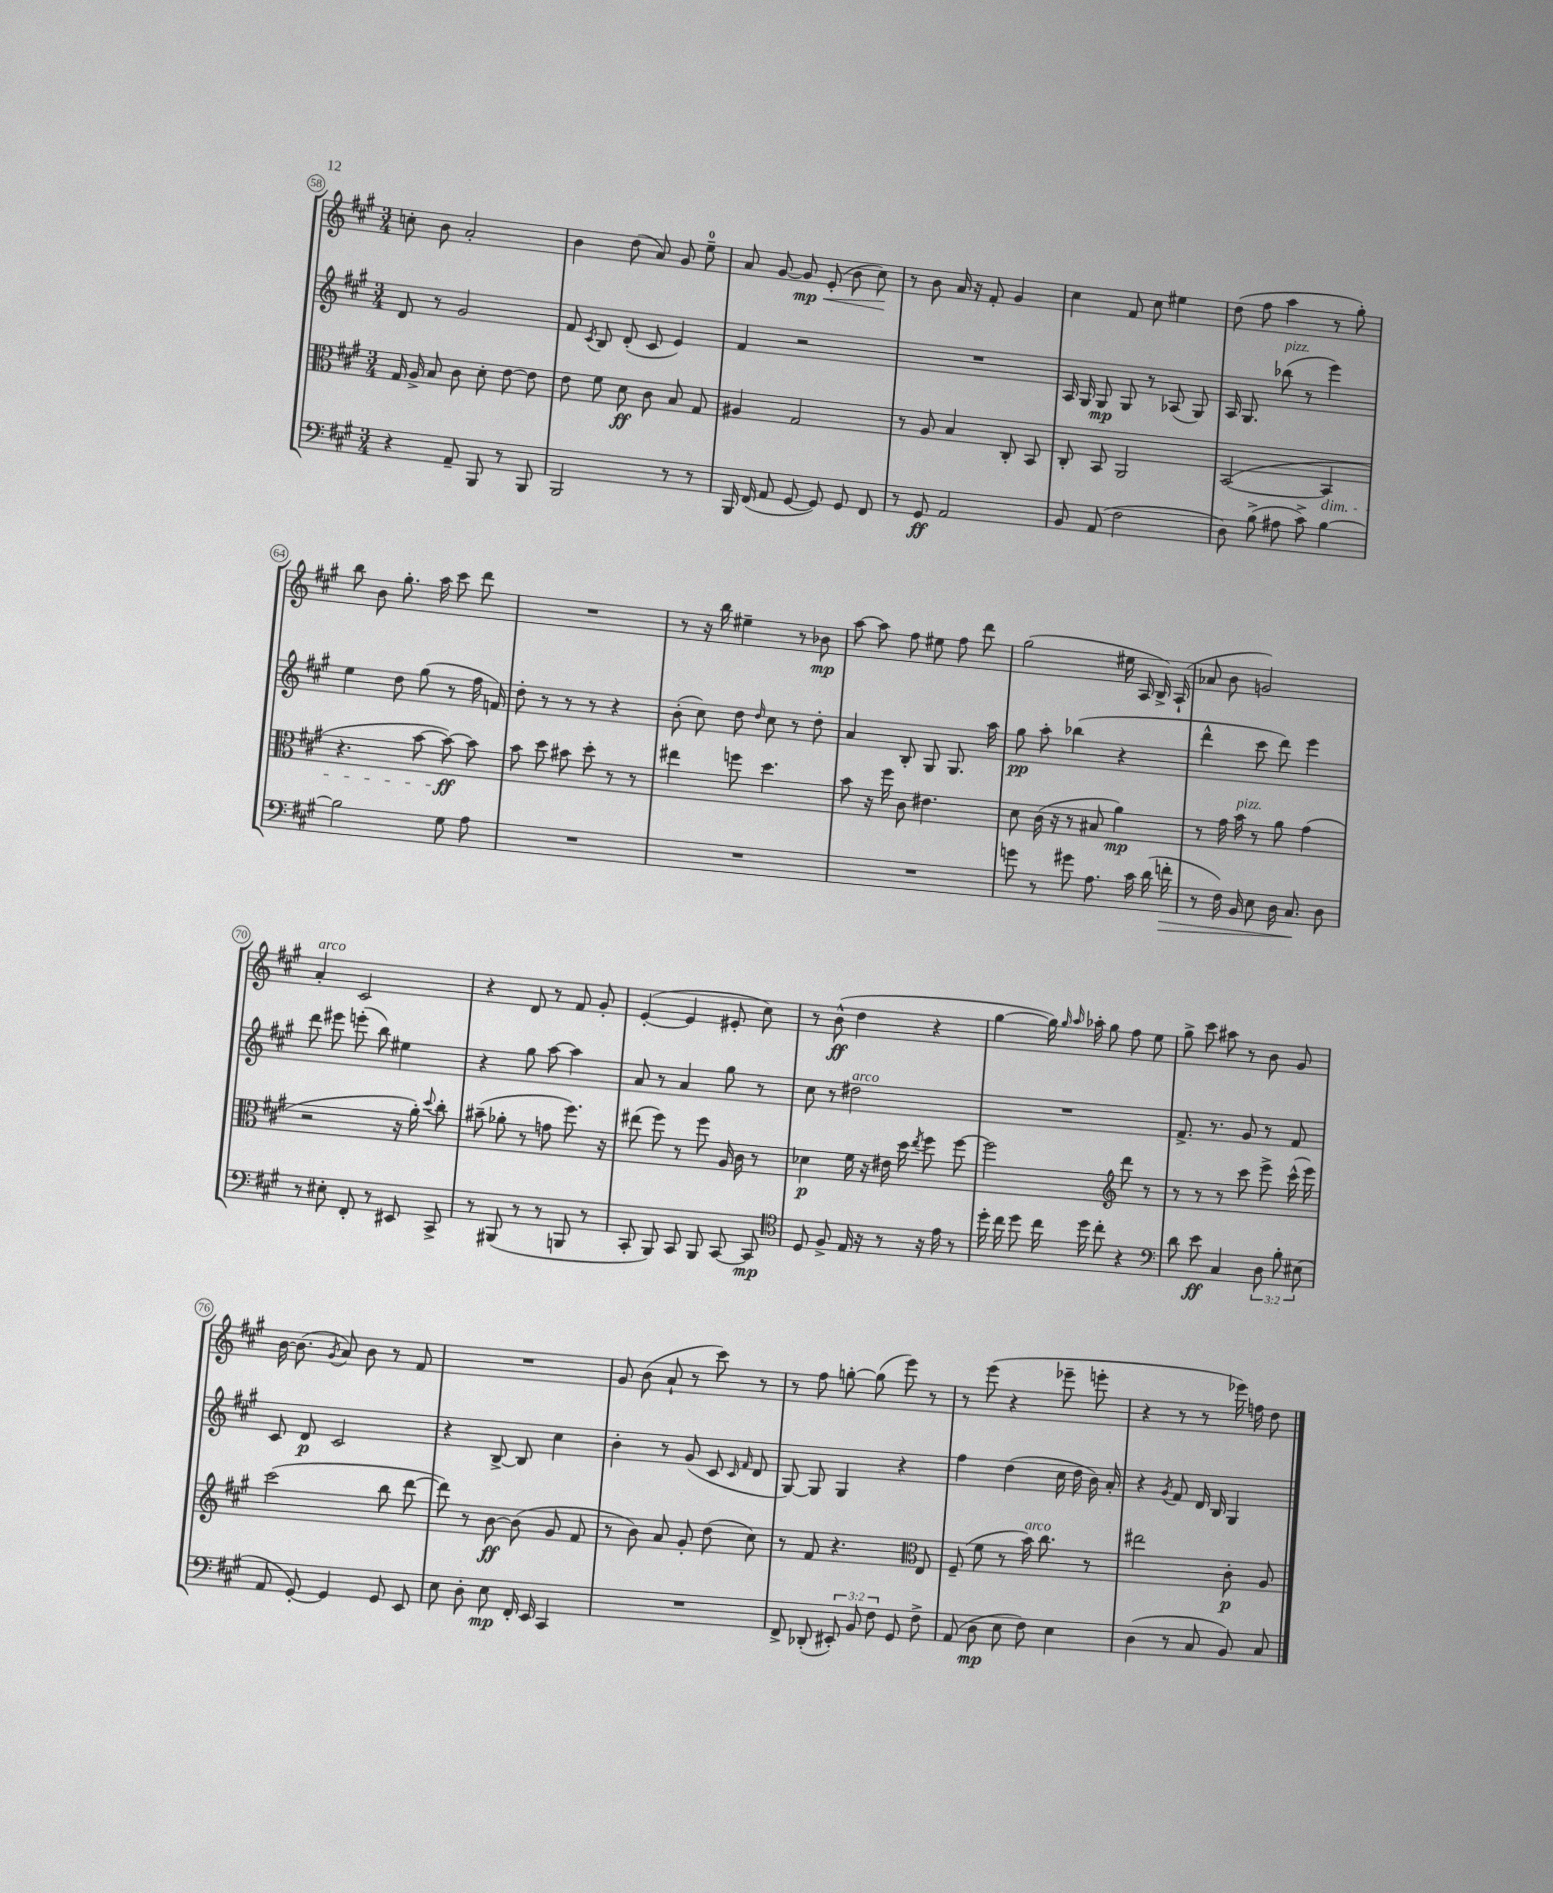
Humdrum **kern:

**kern	**dynam	**kern	**dynam	**kern	**dynam	**kern	**dynam
*part4	*part4	*part3	*part3	*part2	*part2	*part1	*part1
*staff4	*staff4	*staff3	*staff3	*staff2	*staff2	*staff1	*staff1
*clefF4	*	*clefC3	*	*clefG2	*	*clefG2	*
*k[f#c#g#]	*	*k[f#c#g#]	*	*k[f#c#g#]	*	*k[f#c#g#]	*
*M3/4	*	*M3/4	*	*M3/4	*	*M3/4	*
=58	=58	=58	=58	=58	=58	=58	=58
4r	.	16G#/	.	8d/	.	8ccn'\	.
.	.	16A^/	.	.	.	.	.
.	.	8B/	.	8r	.	8b\	.
8AA~/	.	8c#\	.	2g#/	.	2a'/	.
8BBB/	.	8d'\	.	.	.	.	.
8r	.	[8e\	.	.	.	.	.
8BBB/	.	8e\]	.	.	.	.	.
=59	=59	=59	=59	=59	=59	=59	=59
2BBB/	.	8e\	.	8f#/	.	4b\	.
.	.	.	.	8qc#/	.	.	.
.	.	8f#\	.	8B/	.	.	.
.	.	8d\	ff	(8d'/	.	(8dd\	.
.	.	8c#\	.	8c#/	.	8a/)	.
8r	.	8B/	.	4e/)	.	8g#/	.
8r	.	8G#/	.	.	.	8ee~\	.
=60	=60	=60	=60	=60	=60	=60	=60
16BBB/	.	4A#X/	.	4f#/	.	8a/	.
(16FF#/	.	.	.	.	.	.	.
8AA/	.	.	.	.	.	[8g#/	.
!	!	!	!	!	!	!	!LO:HP:b
[8GG#/	.	2G#/	.	2r	.	8g#/]	< mp
8GG#/])	.	.	.	.	.	(8e'/	.
8GG#/	.	.	.	.	.	8b\	.
8FF#/	.	.	.	.	.	8cc#\)	.
.	.	.	.	.	.	.	[
=61	=61	=61	=61	=61	=61	=61	=61
8r	.	8r	.	2.r	.	8r	.
8GG#/	ff	8A/	.	.	.	8b\	.
2AA/	.	4B/	.	.	.	16a/	.
.	.	.	.	.	.	16r	.
.	.	.	.	.	.	8f#'/	.
.	.	8C#'/	.	.	.	4g#/	.
.	.	8BB/	.	.	.	.	.
=62	=62	=62	=62	=62	=62	=62	=62
8BB/	.	8C#'/	.	16A/	.	4cc#\	.
.	.	.	.	16G#/	.	.	.
(8AA/	.	8BB/	.	8G#/	mp	.	.
2F#\	.	2AA/	.	8G#/	.	8f#/	.
.	.	.	.	8r	.	8cc#\	.
.	.	.	.	(8A-X/	.	4ee#X\	.
.	.	.	.	8G#/)	.	.	.
=63	=63	=63	=63	=63	=63	=63	=63
8D\)	.	([2BB/	.	16A/	.	(8dd\	.
.	.	.	.	8.G#/	.	.	.
(8B^\	.	.	.	.	.	8ff#\	.
!	!	!	!	!LO:TX:a:i:t=pizz.	!	!	!
8A#X\	.	.	.	(8bb-X\	.	4aa\	.
8c#^\)	.	.	.	8r	.	.	.
!	!	!LO:TX:b:i:t=dim.	!	!	!	!	!
[4B\	.	4BB/]	.	4eee\)	.	8r	.
.	.	.	.	.	.	8gg#'\)	.
!!LO:LB:g=z
=64	=64	=64	=64	=64	=64	=64	=64
2B\]	.	4.r	.	4ee\	.	8bb\	.
.	.	.	.	.	.	8b\	.
.	.	.	.	8dd\	.	8.gg#'\	.
.	.	[8b\	.	(8gg#\	.	.	.
.	.	.	.	.	.	16aa\	.
8G#\	.	8b\_)	ff	8r	.	8ccc#\	.
8A\	.	8b\]	.	16ff#\	.	8ddd\	.
.	.	.	.	16fn/)	.	.	.
=65	=65	=65	=65	=65	=65	=65	=65
2.r	.	8b\	.	8dd'\	.	2.r	.
.	.	8dd\	.	8r	.	.	.
.	.	8b#X\	.	8r	.	.	.
.	.	8dd'\	.	8r	.	.	.
.	.	8r	.	4r	.	.	.
.	.	8r	.	.	.	.	.
=66	=66	=66	=66	=66	=66	=66	=66
2.r	.	4ee#X\	.	(8b'\	.	8r	.
.	.	.	.	8cc#\)	.	16r	.
.	.	.	.	.	.	16bb\	.
.	.	8ffn\	.	8dd\	.	4ee#X~\	.
.	.	.	.	16qqdd/	.	.	.
.	.	4.dd\	.	8cc#\	.	.	.
.	.	.	.	8r	.	8r	.
.	.	.	.	8dd'\	.	8b-X\	mp
=67	=67	=67	=67	=67	=67	=67	=67
2.r	.	8b\	.	4a/	.	[8aa\	.
.	.	16r	.	.	.	8aa\]	.
.	.	16ff#\	.	.	.	.	.
.	.	8c#\	.	8B'/	.	8ff#\	.
.	.	4.e#X\	.	8G#/	.	8ee#X\	.
.	.	.	.	8.G#/	.	8ff#\	.
.	.	.	.	.	.	8ddd\	.
.	.	.	.	16aa\	.	.	.
=68	=68	=68	=68	=68	=68	=68	=68
8gn\	.	8d\	.	8gg#\	pp	(2gg#\	.
8r	.	(16c#\	.	8aa'\	.	.	.
.	.	16r	.	.	.	.	.
8g#X\	.	8r	.	(4bb-X\	.	.	.
8.A\	.	8B#X/	.	.	.	.	.
.	.	4a\)	mp	4r	.	16ee#X\	.
16c#\	.	.	.	.	.	16A/	.
(16d\	.	.	.	.	.	16B^/)	.
!	!LO:HP:b	!	!	!	!	!	!
16fn'\	>	.	.	.	.	(16A`/	.
=69	=69	=69	=69	=69	=69	=69	=69
8r	.	8r	.	4ddd^^\	.	8a-X/	.
16F#\)	.	16g#\	.	.	.	8b\	.
!	!	!LO:TX:a:i:t=pizz.	!	!	!	!	!
16BB/	.	16b\	.	.	.	.	.
8E\	.	8r	.	8ccc#\	.	2gn/)	.
16D\	.	8a\	.	8ddd\)	.	.	.
8.C#/	.	.	.	.	.	.	.
.	.	(4g#\	.	4eee\	.	.	.
8D\	]	.	.	.	.	.	.
!!LO:LB:g=z
=70	=70	=70	=70	=70	=70	=70	=70
!	!	!	!	!	!	!LO:TX:a:i:t=arco	!
8r	.	2r	.	8ddd\	.	4a'/	.
8E#X'\	.	.	.	8eee#X\	.	.	.
8FF#'/	.	.	.	(8eeen'\	.	2c#/	.
8r	.	.	.	8bb\)	.	.	.
8EE#X/	.	16r	.	4ee#X\	.	.	.
.	.	16a'\)	.	.	.	.	.
.	.	8qqdd/	.	.	.	.	.
8CC#^/	.	8cc#'\	.	.	.	.	.
=71	=71	=71	=71	=71	=71	=71	=71
8r	.	(8b#X~\	.	4r	.	4r	.
(8BBB#X/	.	8a-X'\	.	.	.	.	.
8r	.	8r	.	8gg#\	.	8d/	.
8r	.	8gn\	.	[8aa\	.	8r	.
8BBBn/	.	8.ff#\)	.	4aa\]	.	8f#/	.
8r	.	.	.	.	.	8g#'/	.
.	.	16r	.	.	.	.	.
=72	=72	=72	=72	=72	=72	=72	=72
8CC#'/	.	(8ee#X\	.	8a/	.	([4e'/	.
8BBB/)	.	8ff#\)	.	8r	.	.	.
8CC#/	.	8r	.	4a/	.	4e/]	.
8BBB/	.	8ff#\	.	.	.	.	.
[8CC#/	.	16A/	.	8gg#\	.	8e#X'/	.
.	.	16c#\	.	.	.	.	.
8CC#/]	mp	8r	.	8r	.	8cc#\)	.
=73	=73	=73	=73	=73	=73	=73	=73
*clefC4	*	*	*	*	*	*	*
8D/	.	4d-X\	p	8cc#\	.	8r	.
8F#^/	.	.	.	8r	.	(8b^^\	ff
!	!	!	!	!LO:TX:a:i:t=arco	!	!	!
16E/	.	16f#\	.	2dd#X\	.	4dd\	.
16r	.	16r	.	.	.	.	.
8r	.	16e#X\	.	.	.	.	.
.	.	16dd\	.	.	.	.	.
.	.	8qee/	.	.	.	.	.
16r	.	8ff#\	.	.	.	4r	.
16e\	.	.	.	.	.	.	.
8r	.	[8ff#\	.	.	.	.	.
=74	=74	=74	=74	=74	=74	=74	=74
16dd'\	.	2ff#\]	.	2.r	.	[4gg#\	.
16cc#\	.	.	.	.	.	.	.
8dd\	.	.	.	.	.	.	.
16cc#\	.	.	.	.	.	16gg#\])	.
.	.	.	.	.	.	16qqgg#/	.
.	.	.	.	.	.	16qqaa/	.
16dd\	.	.	.	.	.	16aa-X'\	.
8cc#'\	.	.	.	.	.	8gg#\	.
*	*	*clefG2	*	*	*	*	*
4r	.	8ddd\	.	.	.	8ff#\	.
.	.	8r	.	.	.	8ee\	.
=75	=75	=75	=75	=75	=75	=75	=75
*clefF4	*	*	*	*	*	*	*
8d\	.	8r	.	8.f#^/	.	8gg#^\	.
8e\	ff	8r	.	.	.	8ccc#\	.
.	.	.	.	8.r	.	.	.
4C#/	.	8r	.	.	.	8aa#X\	.
.	.	8ccc#\	.	8g#/	.	8r	.
12D\	.	8eee^\	.	8r	.	8b\	.
12B'\	.	.	.	.	.	.	.
.	.	(16ccc#^^\	.	8f#/	.	8g#/	.
(12E#X\	.	.	.	.	.	.	.
.	.	16eee\)	.	.	.	.	.
!!LO:LB:g=z
=76	=76	=76	=76	=76	=76	=76	=76
8AA/	.	(2ccc#\	.	8c#/	.	[16b\	.
.	.	.	.	.	.	(8.b\]	.
[8GG#'/)	.	.	.	8d/	p	.	.
.	.	.	.	.	.	8qg#/	.
4GG#/]	.	.	.	2c#/	.	8a/)	.
.	.	.	.	.	.	8b\	.
8GG#/	.	8bb\	.	.	.	8r	.
8EE/	.	[8ddd\	.	.	.	8f#/	.
=77	=77	=77	=77	=77	=77	=77	=77
8E\	.	8ddd\])	.	4r	.	2.r	.
8D'\	.	8r	.	.	.	.	.
8E\	mp	[8b\	ff	[8B^/	.	.	.
16FF#'/	.	(8b\]	.	8B/]	.	.	.
16EE/	.	.	.	.	.	.	.
4CC#/	.	8g#/	.	4cc#\	.	.	.
.	.	8f#/	.	.	.	.	.
=78	=78	=78	=78	=78	=78	=78	=78
2.r	.	8r	.	4b'\	.	8g#/	.
.	.	8b\)	.	.	.	(8b\	.
.	.	8a/	.	8r	.	8a`/	.
.	.	8g#'/	.	(8g#/	.	8r	.
.	.	(8dd\	.	8c#/	.	8ccc#\)	.
.	.	.	.	16qqc#/	.	.	.
.	.	.	.	16qqf#/	.	.	.
.	.	8cc#\)	.	8d/	.	8r	.
=79	=79	=79	=79	=79	=79	=79	=79
8FF#^/	.	8r	.	[8G#/)	.	8r	.
(8DD-X'/	.	8f#/	.	8G#/]	.	8ff#\	.
12EE#X'/)	.	4.r	.	4G#/	.	[8ggn'\	.
12BB/	.	.	.	.	.	.	.
.	.	.	.	.	.	(8gg\]	.
12F#\	.	.	.	.	.	.	.
8GG#/	.	.	.	4r	.	8eee\)	.
*	*	*clefC3	*	*	*	*	*
8F#^\	.	8E/	.	.	.	8r	.
=80	=80	=80	=80	=80	=80	=80	=80
(8AA/	.	(8F#~/	.	4ff#\	.	8r	.
8D\	mp	8f#\	.	.	.	(8eee\	.
8E\	.	8r	.	(4dd\	.	4r	.
!	!	!LO:TX:a:i:t=arco	!	!	!	!	!
8F#\)	.	16b\)	.	.	.	.	.
.	.	8.cc#\	.	.	.	.	.
4E\	.	.	.	16cc#\	.	8eee-X~\	.
.	.	.	.	16dd\	.	.	.
.	.	8r	.	16b\)	.	8eeen'\	.
.	.	.	.	16a'/	.	.	.
=81	=81	=81	=81	=81	=81	=81	=81
(4D\	.	2ee#X\	.	4r	.	4r	.
.	.	.	.	8qg#/	.	.	.
8r	.	.	.	8f#/	.	8r	.
8C#/	.	.	.	16d/	.	8r	.
.	.	.	.	16B/	.	.	.
8BB/)	.	8c#'\	p	4G#/	.	16eee-X\)	.
.	.	.	.	.	.	16ffn\	.
8C#/	.	8A/	.	.	.	8dd\	.
==	==	==	==	==	==	==	==
*-	*-	*-	*-	*-	*-	*-	*-
